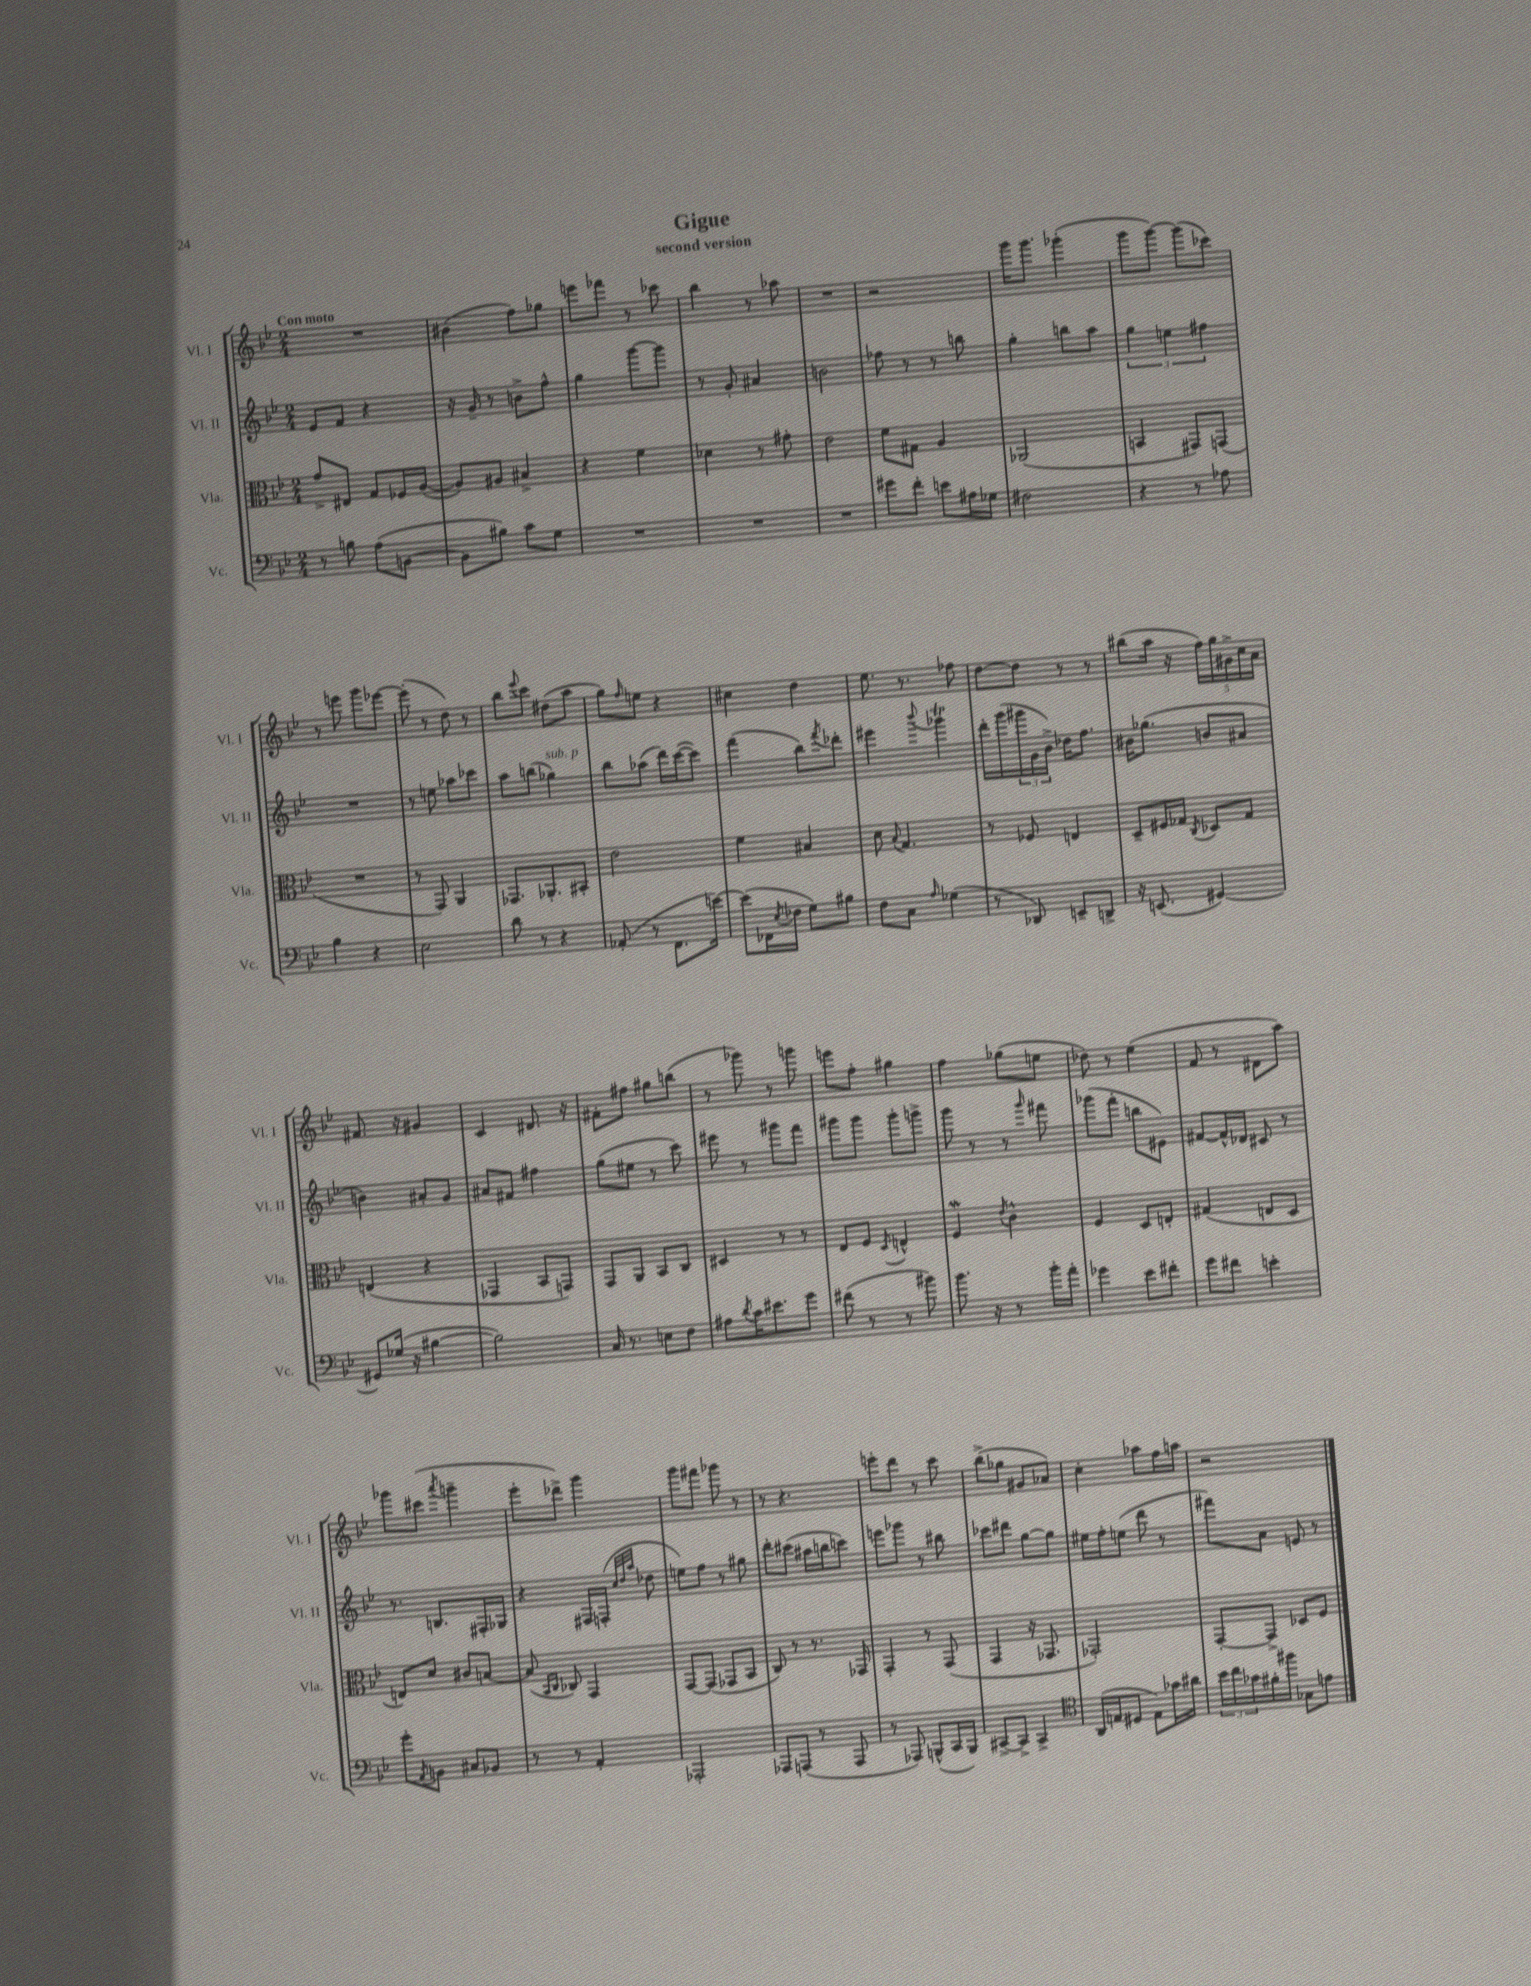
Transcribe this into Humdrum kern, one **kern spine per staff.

**kern	**kern	**kern	**kern
*staff4	*staff3	*staff2	*staff1
*clefF4	*clefC3	*clefG2	*clefG2
*k[b-e-]	*k[b-e-]	*k[b-e-]	*k[b-e-]
*M2/4	*M2/4	*M2/4	*M2/4
8r	8g^/L	8e-/L	2r
8B\	8E#/J	8f/J	.
(8A\L	8G/L	4r	.
[8BB\J	16F-/L	.	.
.	([16A/JJ	.	.
=	=	=	=
8BB\]L	8A/]L)	16r	(4b#\
.	.	16g~/	.
8B#\J)	8A#/J	8r	.
8c\L	4B#^/	8b^\L	8ff\L)
8G\J	.	8ff^^\J	8gg-\J
=	=	=	=
2r	4r	4gg\	8eee\L
.	.	.	8fff-\J
.	4f\	[8ggg\L	8r
.	.	8ggg\]J	8ccc-\
=	=	=	=
2r	4d-\	8r	4bb-\
.	.	8g'/	.
.	8r	4a#/	8r
.	8g#'\	.	8aa-\
=	=	=	=
2r	2e-\	2b\	2r
=	=	=	=
8g#\L	8f\L	8ff-\	2r
8f'\J	8G#\J	8r	.
8e\L	4A/	8r	.
16A#\L	.	8bb\	.
16G-\JJ	.	.	.
=	=	=	=
2F#\	(2AA-/	4gg'\	16ggg\LK
.	.	.	8.ggg\J
.	.	8bb\L	(4ggg-'\
.	.	8aa\J	.
=	=	=	=
4r	4BB/	6gg\	8ggg\L
.	.	.	[8ggg\J)
.	.	6ee\	.
8r	8GG#/L)	.	(8ggg\]L
.	.	6ff#\	.
8A-\	(8GG/J	.	8ccc-\J)
=	=	=	=
4B-\	2r	2r	8r
.	.	.	8eee\
4r	.	.	8ggg\L
.	.	.	[8eee-\J
=	=	=	=
2E-\	8r	8r	(8eee-'\]
.	8GG/)	8ee\	8r
.	4AA/	8aa-\L	8dd\)
.	.	8ccc-\J	8r
=	=	=	=
8d\	8.GG-/L	8aa\L	8bb-\L
.	.	.	8qqeee-/
8r	.	(8bb\J	8ccc\J
.	8.AA-'/	.	.
4r	.	4gg-\)	(8dd#\L
.	8BB#'/J	.	8aa\J
=	=	=	=
(8AA-'/	2e-\	8bb-\L	8gg\L)
.	.	.	16qqff/
8r	.	(8aa-\J	8ee\J
8.FF\L	.	16ddd\LL)	4r
.	.	([16ccc\J	.
.	.	8ccc\]J)	.
[16e\Jk)	.	.	.
=	=	=	=
(8e\]L	4f\	(4fff\	4cc#\
16FF-\L	.	.	.
8qE-/	.	.	.
16F-\JJ	.	.	.
8G\L)	4B#/	8bb-\L)	4dd\
.	.	8qfff/	.
8B#\J	.	8ddd-'\J	.
=	=	=	=
8F\L	8d\	4eee#\	8.ee-\
.	8qqB-/	.	.
8C\J	4.G/	.	.
.	.	.	8.r
16qqA/	.	8qqbbb-/	.
(4G-\	.	4ggg-\	.
.	.	.	8ff-\
=	=	=	=
8r	8r	16ddd'\LL	[8dd\L
.	.	(16ggg\	.
8DD-/)	8F-/	24ggg#\	8dd\]J
.	.	24g\	.
.	.	24b-^\JJ)	.
8EE~/L	4E/	16dd-\LK	8r
.	.	8.ff\J	.
8DD^/J	.	.	8r
=	=	=	=
16r	8D~/L	16b#\LK	(8bb#\L
(8.EE/	.	(8.gg-\J	.
.	16F#/L	.	16aa\Jk
.	16G-/JJ	.	16r
.	8qC/	.	.
[4GG#/)	8D-/L	8b/L	20ff\LL)
.	.	.	20gg\
.	.	.	20g#^\
.	8G-/J	8a#/J	.
.	.	.	20cc\
.	.	.	20a\JJ
=	=	=	=
8GG#/]L	(4E/	4b\)	8.f#/
(16G-/Jk	.	.	.
16r	.	.	16r
[4B#\	4r	8a#'/L	4g#/
.	.	8g/J	.
=	=	=	=
2B#\])	4GG-/	8a#/L	4c/
.	.	8f#/J	.
.	8BB-/L	4ff#\	8.d#/
.	8GG/J)	.	.
.	.	.	16r
=	=	=	=
16C/	8GG/L	(8gg\L	8f#'\L
8.r	.	.	.
.	8AA/J	8ee#\J	8ff#\J
8E\L	8BB-/L	8r	8gg#\L
8F\J	8C/J	8ccc\)	(8bb\J
=	=	=	=
8A#\L	4D#/	8eee#\	8r
8qd/	.	.	.
16c\K	.	8r	8ggg-\)
8.e#\	.	.	.
.	8r	8ggg#\L	8r
8g\J	8r	8fff\J	8ggg\
=	=	=	=
(8f#\	8E-/L	8ggg#\L	8eee\L
8r	8F/J	8ggg#\J	8ff'\J
.	8qD/	.	.
8r	4E^^/	8ggg#'\L	4gg#\
8b#\)	.	8ggg^\J	.
=	=	=	=
8.b-\	4F/	8ggg\	4ff\
.	.	8r	.
16r	.	.	.
.	8qe-/	.	.
8r	4c^^\	8r	(8gg-\L
.	.	16qqggg/	.
16b-'\LL	.	8fff#\	8ee\J
16a'\JJ	.	.	.
=	=	=	=
4g-\	4F/	(8ggg-\L	8dd-\)
.	.	8fff'\J	8r
8e-\L	8D/L	8bb\L	(4ee-\
8f#'\J	8E'/J	8e#\J)	.
=	=	=	=
8g\L	(4G#/	[8f#/L	8f/
8f#\J	.	16f#^^/]L	8r
.	.	16d-/JJ	.
4e'\	8E/L	8c#/	8d#\L
.	8D/J	8r	8aa\J)
=	=	=	=
8g'\L	8E/L)	8.r	8ggg-\L
8qAA/	.	.	.
8BB\J	8d/J	.	(8ccc#\J
.	.	8.B/L	.
.	.	.	8qaaa/
8C#/L	8c#/L	.	4ggg~\
8BB-/J	[8B/J	16F#'/L	.
.	.	16G-/JJ	.
=	=	=	=
8r	(8B/]	4r	8eee-'\L
.	16qqBB-/LL	.	.
.	16qqC/JJ	.	.
8r	8C-/)	.	8ddd-^\J)
4AA'/	4GG/	16F#/LL	4ggg\
.	.	(16F'/JJ	.
.	.	32qqcc/LLL	.
.	.	32qqdd/	.
.	.	32qqaa/JJJ	.
.	.	8dd-\	.
=	=	=	=
2AAA-'/	[8GG/L	8ee\L)	8ggg\L
.	(8GG/]J	8ff\J	8fff#\J
.	8GG-/L	8r	8ggg-\
.	8BB-/J	8gg#\	8r
=	=	=	=
8AAA-/L	8C/)	8ddd'\L	8r
(8AAA/J	8r	(8ccc#\J	4.r
8r	8.r	16aa#\LL	.
.	.	16bb\J	.
8AAA/	.	8ccc\J)	.
.	16GG-/	.	.
=	=	=	=
8r	4GG'/	8eee\L	8eee'\L
8AAA-/)	.	8ggg-\J	8ddd\J
(8BBB^^/L	8r	8r	8r
16CC/L	(8GG/	8bb#\	8ccc\
16BBB/JJ)	.	.	.
=	=	=	=
[8CC#^/L	4GG/	8ccc-\L	(8bb-^\L
8CC#^/]J	.	8ddd#\J	8gg-\J
4CC#^/	16r	[8gg\L	8g#/L
.	8.GG-/	.	.
.	.	8gg\]J	8a-/J)
=	=	=	=
*clefC4	*	*	*
(16AA/LL	2GG-'/)	16ee#\LL	4cc'\
16E/J	.	16ff'\J	.
8D#/J	.	(8ee\J	.
8E\L)	.	8ddd\	8aa-\L
16g-\L	.	8r	16ff\L
16a#\JJ	.	.	16aa\JJ
=	=	=	=
24b-\LL	[8GG'/L	8fff#\L)	2r
24cc\	.	.	.
24g-\	.	.	.
16f#'\	8GG^/]J	8a\J	.
16ff#\JJ	.	.	.
8G-\L	8D-/L	8e/	.
8e\J	8F/J	8r	.
==	==	==	==
*-	*-	*-	*-
